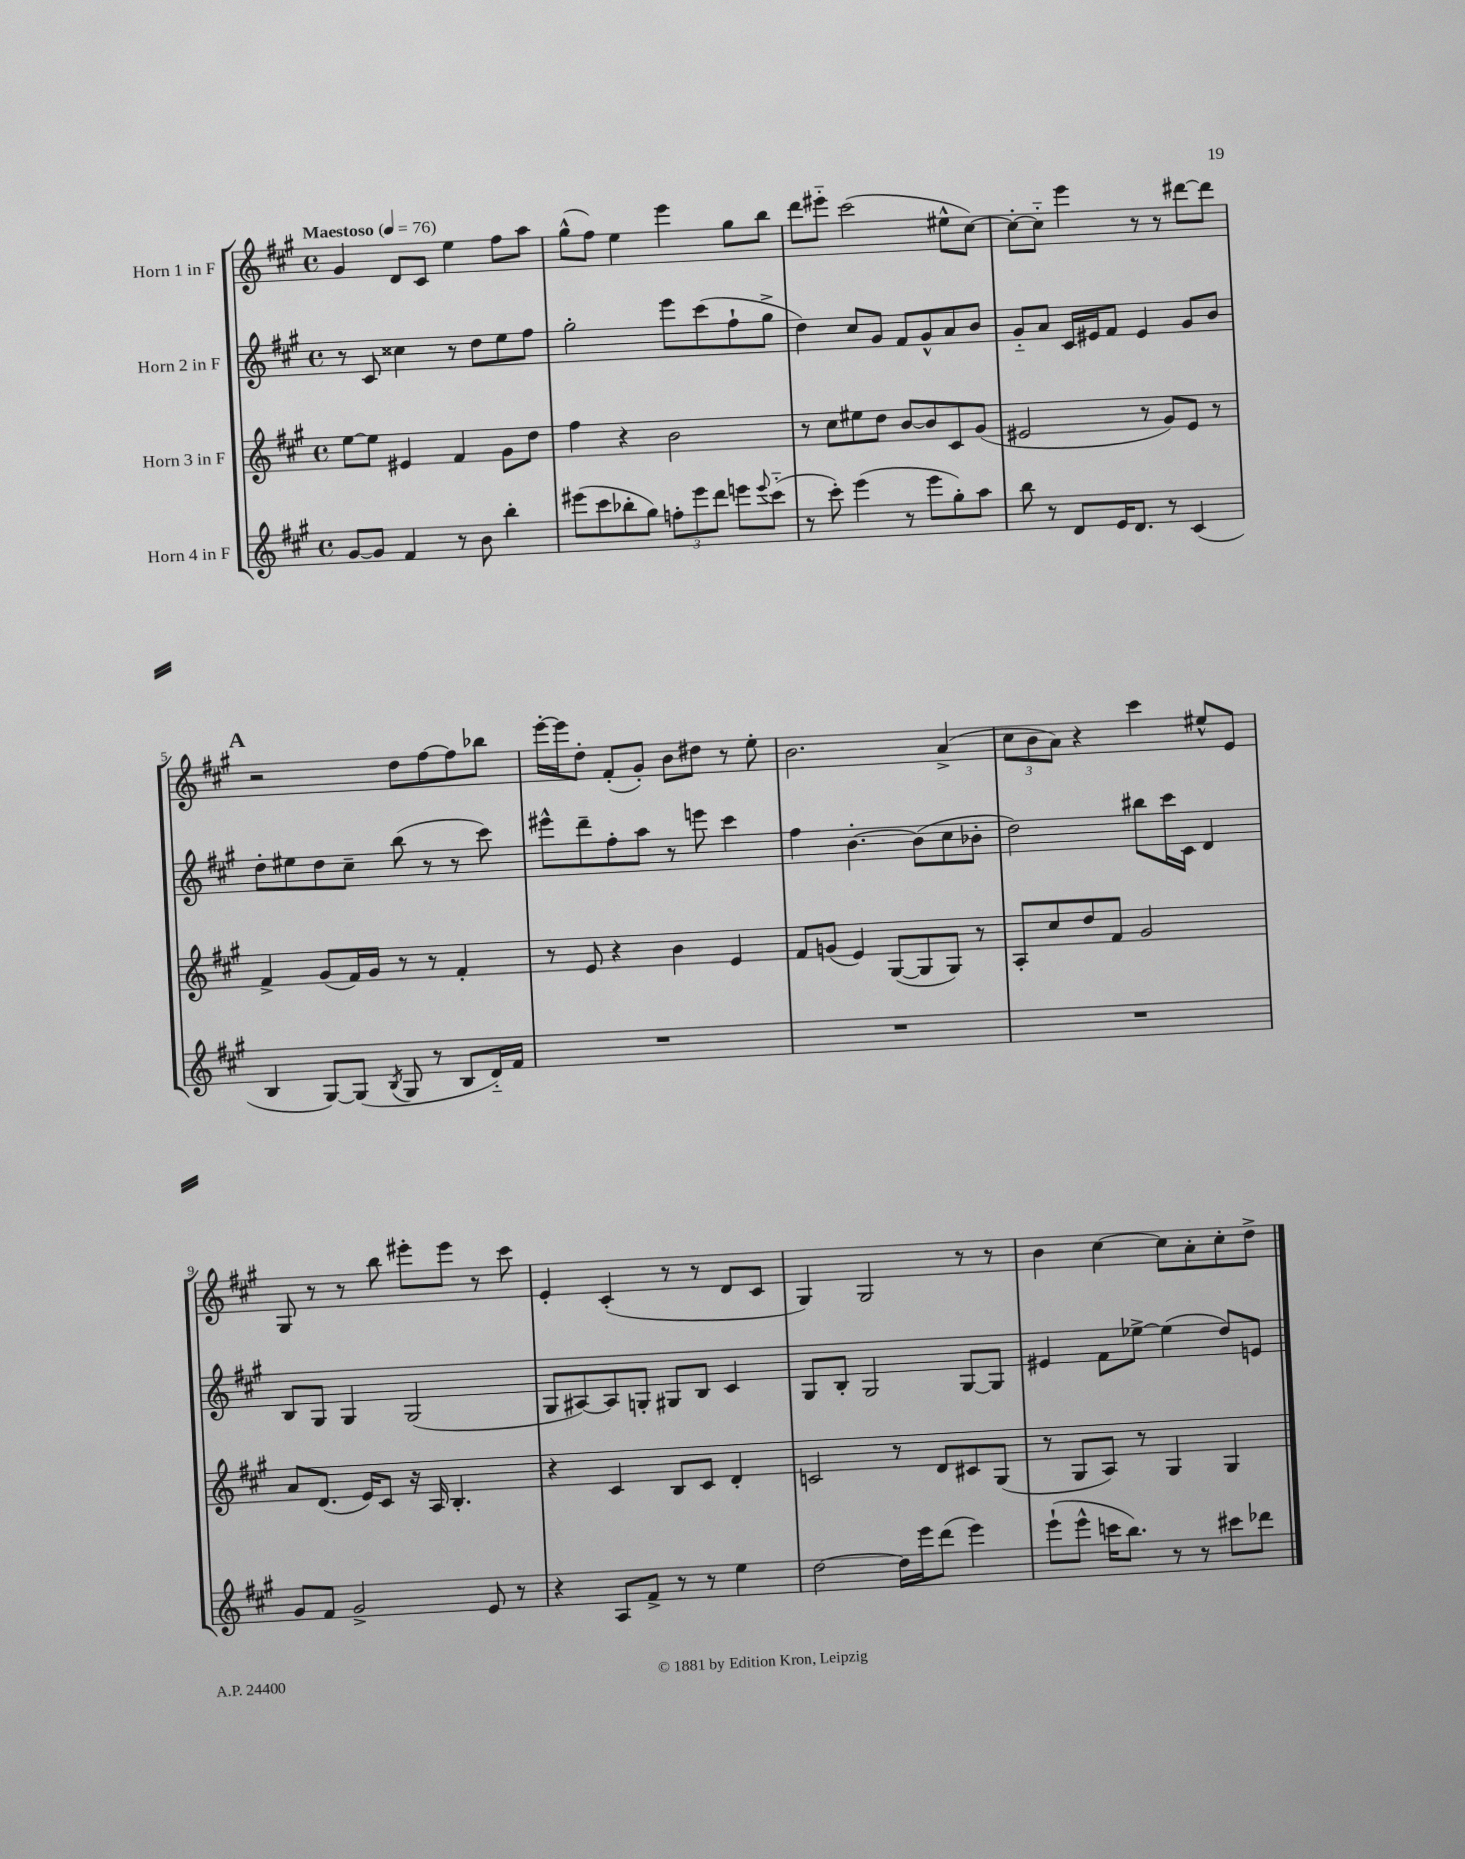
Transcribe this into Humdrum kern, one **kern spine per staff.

**kern	**kern	**kern	**kern
*staff4	*staff3	*staff2	*staff1
*clefG2	*clefG2	*clefG2	*clefG2
*k[f#c#g#]	*k[f#c#g#]	*k[f#c#g#]	*k[f#c#g#]
*M4/4	*M4/4	*M4/4	*M4/4
*met(c)	*met(c)	*met(c)	*met(c)
*MM76	*MM76	*MM76	*MM76
[8g#/L	[8ee\L	8r	4g#/
8g#/]J	8ee\]J	8c#/	.
4f#/	4e#/	4cc##\	8d/L
.	.	.	8c#/J
8r	4f#/	8r	4ee\
8b\	.	8dd\L	.
4bb'\	8g#\L	8ee\	8ff#\L
.	8dd\J	8ff#\J	8aa\J
=	=	=	=
(8eee#\L	4ff#\	2gg#'\	(8gg#^^\L
8ccc#\	.	.	8ff#\J)
8bb-'\	4r	.	4ee\
8gg#\J)	.	.	.
12ff'\L	2b\	8eee\L	4eee\
12eee#\	.	.	.
.	.	(8ccc#\	.
12ddd\J	.	.	.
8eee\L	.	8ff#`\	8gg#\L
8qqeee/	.	.	.
(8ccc#'~\J	.	8gg#^\J	8bb\J
=	=	=	=
8r	8r	4dd\)	8ddd\L
8ccc#'\)	8cc#\L	.	8eee#'~\J
(4eee\	8ee#\	8cc#/L	(2ccc#\
.	8dd\J	8g#/J	.
8r	[8b/L	8f#/L	.
8eee\L	8b/]	8g#^^/	.
8gg#'\)	8c#/	8a/	8ee#^^\L
8aa\J	(8g#/J	8b/J	[8cc#\J)
=	=	=	=
8bb\	2e#/	8g#'~/L	8cc#'\_L
8r	.	8a/J	8cc#'~\]J
8d/L	.	16c#/LL	4eee\
.	.	16e#/J	.
16e/K	.	8f#/J	.
8.d/J	.	.	.
.	8r	4e#/	8r
8r	8g#/L)	.	8r
(4c#/	8e#/J	8g#/L	[8ddd#\L
.	8r	8b/J	8ddd#\]J
=	=	=	=
4B/	4f#^/	8dd'\L	2r
.	.	8ee#\	.
[8G#/L)	(8g#/L	8dd\	.
(8G#/]J	16f#/L)	8cc#~\J	.
.	16g#/JJ	.	.
8qB/	.	.	.
8G#/	8r	(8bb\	8dd\L
8r	8r	8r	[8ff#\
8B/L	4f#'/	8r	8ff#\]
16d'~/L)	.	8ccc#\)	8bb-\J
16f#/JJ	.	.	.
=	=	=	=
1r	8r	8eee#^^\L	[16eee'\LL
.	.	.	16eee\]J
.	8e/	8ddd~\	8dd'\J
.	4r	8ff#'\	(8f#'/L
.	.	8aa\J	8g#'/J)
.	4b\	8r	8b\L
.	.	8eee\	8dd#\J
.	4e/	4ccc#\	8r
.	.	.	8ee'\
=	=	=	=
1r	8f#/L	4ff#\	2.b\
.	(8g/J	.	.
.	4e/)	[4.b'\	.
.	([8G#/L	.	.
.	8G#/]	(8b\]L	.
.	8G#/J)	8cc#\	(4a^/
.	8r	8b-'\J	.
=	=	=	=
1r	8A'/L	2dd\)	12cc#\L
.	.	.	12b\
.	8cc#/	.	.
.	.	.	12a\J)
.	8dd/	.	4r
.	8f#/J	.	.
.	2g#/	8bb#\L	4ccc#\
.	.	16ccc#\L	.
.	.	16c#\JJ	.
.	.	4d/	8ee#^^/L
.	.	.	8e/J
=	=	=	=
8g#/L	8a/L	8B/L	8G#/
8f#/J	(8.d/J	8G#/J	8r
2g#^/	.	4G#/	8r
.	16e/LK)	.	.
.	8c#/J	.	8bb\
.	16r	(2G#/	8eee#'\L
.	16A/	.	.
.	4.B'/	.	8eee#\J
8e/	.	.	8r
8r	.	.	8ccc#\
=	=	=	=
4r	4r	8G#/L	4e'/
.	.	[8A#/)	.
8A/L	4c#/	8A#/]	(4c#'/
8f#^/J	.	8G'/J	.
8r	8B/L	8G#/L	8r
8r	8c#/J	8B/J	8r
4ee\	4d'/	4c#/	8d/L
.	.	.	8c#/J
=	=	=	=
[2dd\	2c/	8G#/L	4G#/)
.	.	8B'/J	.
.	.	2G#/	2G#/
16dd\]LL	8r	.	.
16eee\J	.	.	.
(8ddd\J	8d/L	.	.
4eee\)	8c#/	[8G#/L	8r
.	(8G#/J	8G#/]J	8r
=	=	=	=
(8eee`\L	8r	4e#/	4b\
8eee^^\J	8G#/L	.	.
16ccc\LK	8A/J)	8f#\L	[4cc#\
8.bb\J)	.	.	.
.	8r	[8ee-^\J	.
8r	4G#/	(4ee-\]	8cc#\]L
8r	.	.	8a'\
8ccc#\L	4G#/	8dd/L)	8cc#'\
8ddd-\J	.	8e/J	8dd^\J
==	==	==	==
*-	*-	*-	*-
